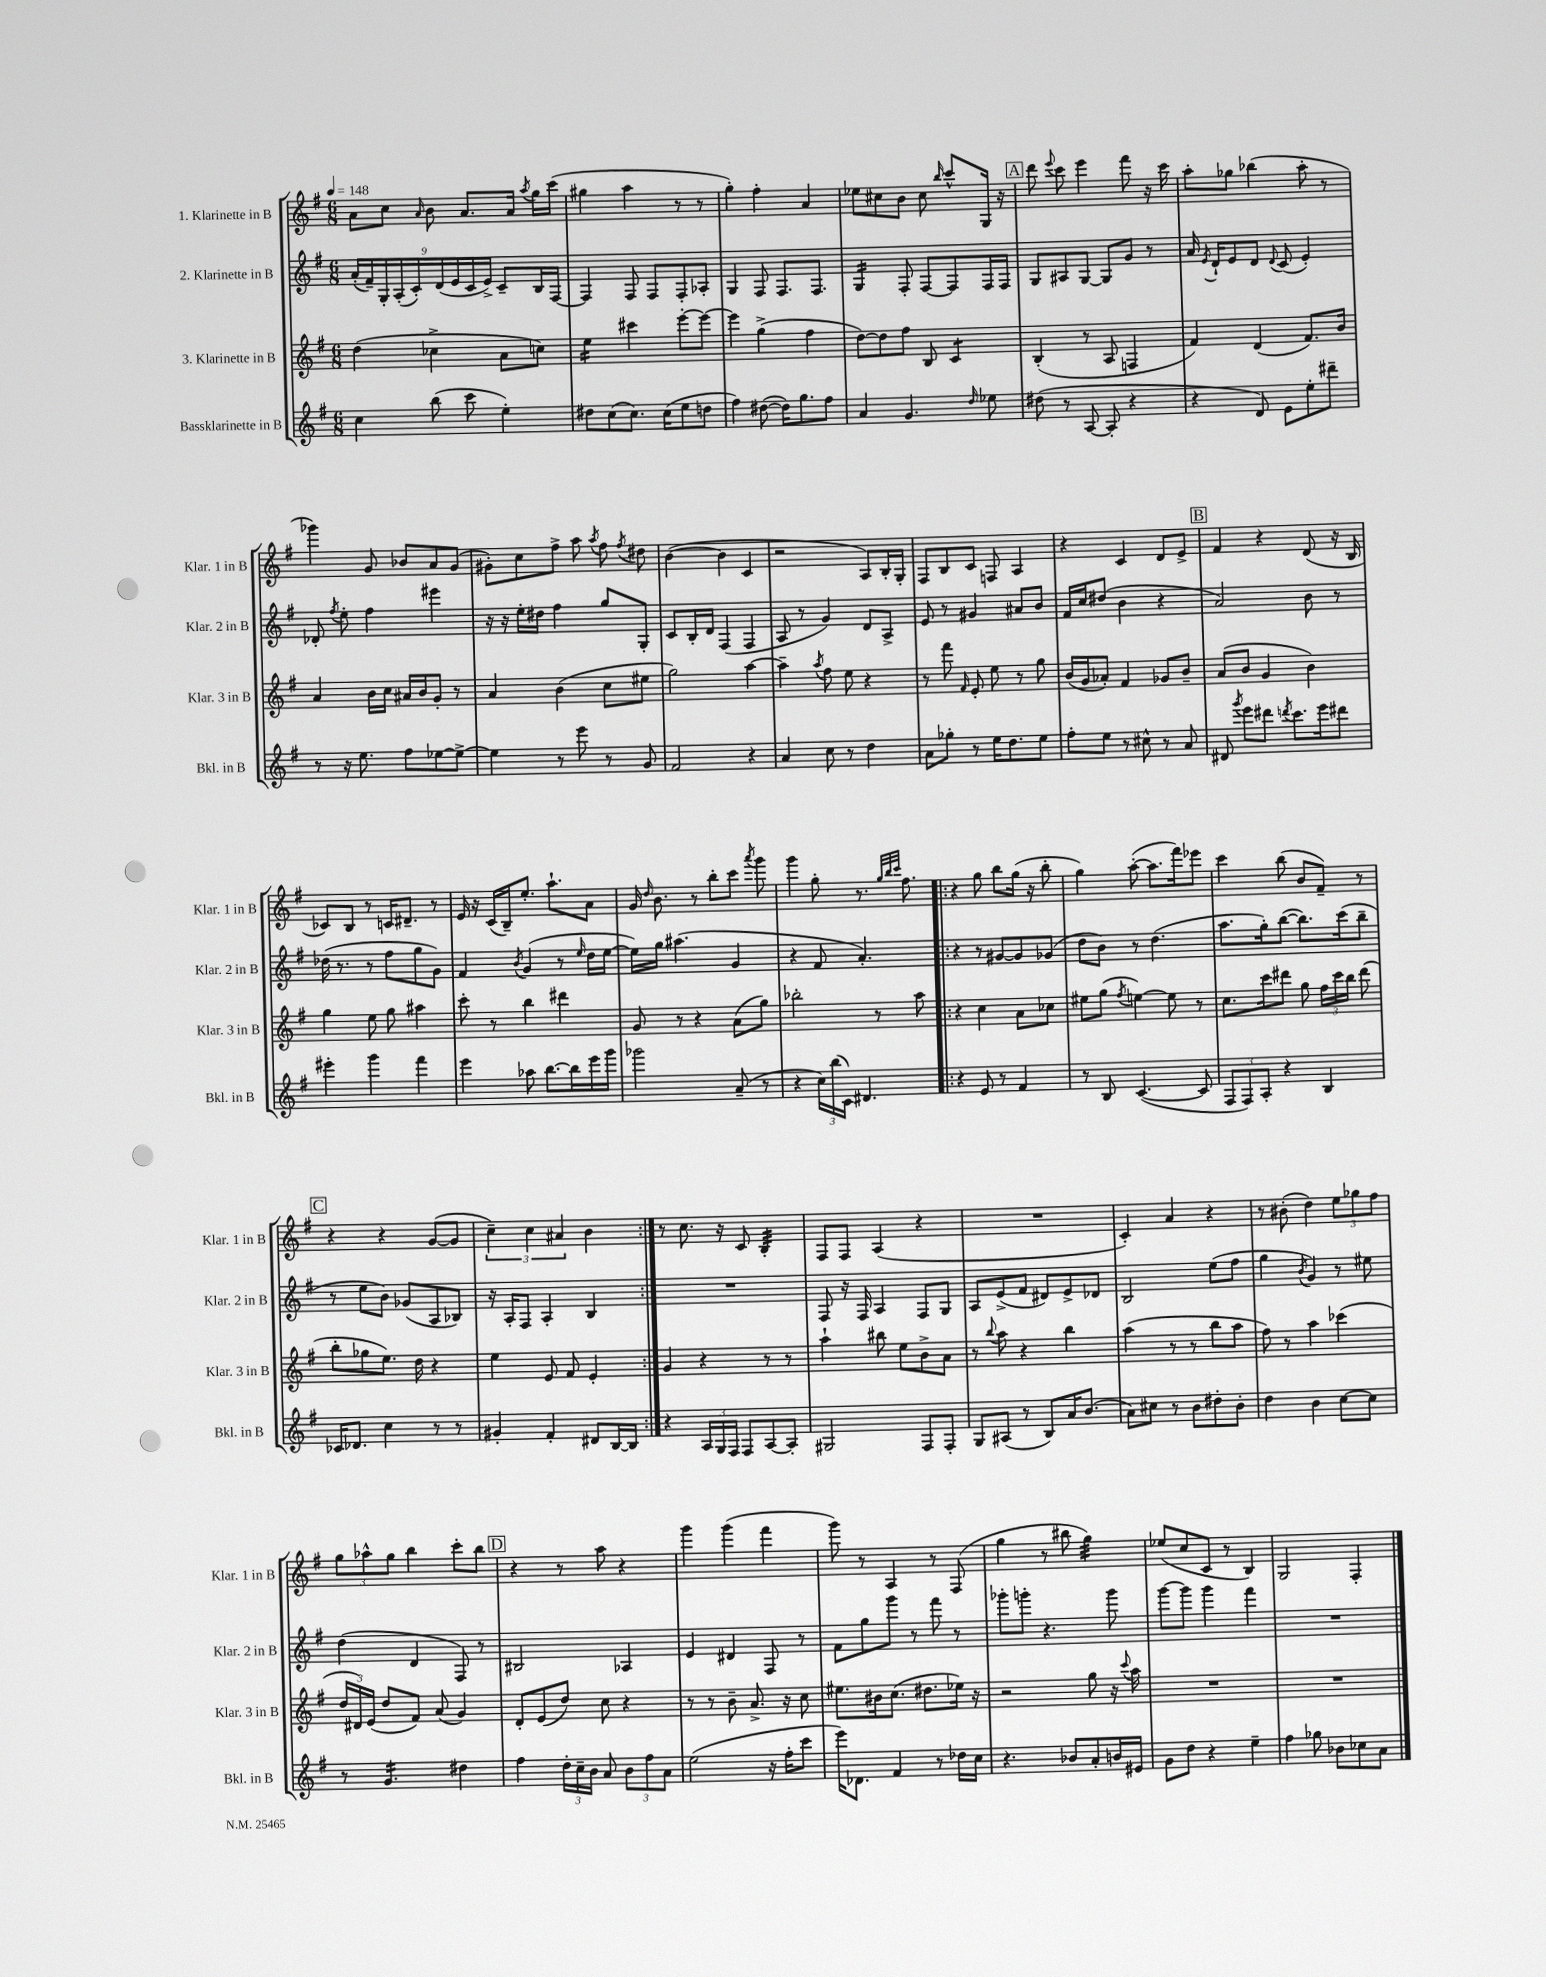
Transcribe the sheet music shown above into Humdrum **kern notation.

**kern	**kern	**kern	**kern
*staff4	*staff3	*staff2	*staff1
*clefG2	*clefG2	*clefG2	*clefG2
*k[f#]	*k[f#]	*k[f#]	*k[f#]
*M6/8	*M6/8	*M6/8	*M6/8
*MM148	*MM148	*MM148	*MM148
4cc\	(4dd\	(18a'/LL	8a\L
.	.	18f#~/)	.
.	.	18G'/	.
.	.	.	8cc\J
.	.	(18A'/	.
.	.	18c'/)	.
.	.	.	16qqa/
(8bb\	4cc-^\	.	8b\
.	.	(18d/	.
.	.	18e/	.
8ccc\	.	.	8.a/L
.	.	18c/	.
.	.	18e^/JJ)	.
4ee'\)	8a\L	8c~/L	.
.	.	.	16a/Jk
.	.	.	8qaa/
.	8cc\J)	16B/L	16gg\LL
.	.	[16F#/JJ	(16ccc\JJ
=	=	=	=
8dd#\L	4ee\	4F#/]	4gg#\
(8cc\	.	.	.
8.cc\J)	4ccc#\	8F#/	4aa\
.	.	8F#/L	.
(16cc\LK	.	.	.
8ee\	[8eee'\L	8F#'/	8r
8dd\J	8eee\_J	8A-'/J	8r
=	=	=	=
4ff#\)	4eee\]	4G/	4gg'\)
([8dd#\	(4gg^\	8F#/	4ff#'\
16dd#\]LK)	.	8.F#/L	.
8.gg\	.	.	.
.	4ff#\	.	4a/
.	.	8.F#/J	.
8ff#\J	.	.	.
=	=	=	=
4a/	[8dd\L)	4G/	8ee-\L
.	8dd\]	.	8cc#\
4.g/	8ff#\J	8F#'/	8b\J
.	8B/	[8F#/L	8cc#\
.	.	.	16qqbb/
.	4c/	8F#/]	8ccc^^/L
16qqdd/	.	.	.
8ee-\	.	16F#/L	16G/Jk
.	.	16F#/JJ	16r
=	=	=	=
(8dd#\	(4B'/	8G/L	8ddd\
.	.	.	8qqeee/
8r	.	8A#/	8ccc\
[8A/	8r	[8G/J	4eee\
8A'/]	8A/	8G/]L	.
4r	4F/	8g/J	8fff#\
.	.	8r	16r
.	.	.	16ccc\
=	=	=	=
4r	4f#/)	16a/	8aa'\L
.	.	8qe/	.
.	.	16d`/LK	.
.	.	8e/	8gg-\J
8d/)	(4d/	8d/J	(4bb-\
.	.	8qqd/	.
8e\L	.	(8c/	.
8ee'\	8.f#/L)	4e'/)	8aa'\
8ddd#~\J	.	.	8r
.	16b/Jk	.	.
=	=	=	=
8r	4a/	8d-'/	4ggg-\)
.	.	8qff#/	.
16r	.	8ee'\	.
8.ee\	.	.	.
.	16b\LL	4ff#\	8g/
.	16cc\JJ	.	.
8ff#\L	16a#/LL	.	8b-/L
.	16b/J	.	.
[8ee-\	8g'/J	4eee#\	8a/
8ee-^\_J	8r	.	(8g/J
=	=	=	=
4ee-\]	4a/	16r	8g#'\L)
.	.	16r	.
.	.	16ee'\LL	8cc\
.	.	16dd#\JJ	.
8r	(4b\	4ff#\	8ff#^\J
8eee\	.	.	8aa\
.	.	.	8qaa/
8r	8cc\L	8gg/L	8ff#\
.	.	.	8qff#/
8g/	8ee#\J	8G'/J	8dd#\
=	=	=	=
2f#/	2gg\)	8c/L	([4b\
.	.	16B'/L	.
.	.	16d/JJ	.
.	.	(4F#/	4b\]
4r	[4aa\	4F#/	4c/
=	=	=	=
4a/	4aa~\]	8A/	2r
.	.	8r	.
.	8qaa/	.	.
8cc\	8ff#\	4g/)	.
8r	8ee\	.	.
4dd\	4r	8d/L	8A/L)
.	.	8A^/J	16B'/L
.	.	.	16G'/JJ
=	=	=	=
8a\L	8r	8e/	8F#/L
8gg-'\J	8fff#\	8r	8B/
.	16qqf#/	.	.
8r	8e'/	4g#/	8c/J
16ee\LK	8ee\	.	8F/
8.dd\	.	.	.
.	8r	8a#/L	4A/
8ee\J	8gg\	8b/J	.
=	=	=	=
8ff#'\L	(16b/LL	16f#/LL	4r
.	16g/J	16cc/J	.
8ee\J	8a-'/J)	(8dd#/J	.
8r	4f#/	4b\	4c/
8cc#^^\	.	.	.
8r	8g-/L	4r	8d/L
8a/	8b~/J	.	8e^/J
=	=	=	=
8d#/	(8a/L	2a/)	4f#/
8qggg/	.	.	.
8eee\L	8b/J	.	.
8ddd#\J	4g/	.	4r
8qddd/	.	.	.
8.ccc\L	.	.	.
.	4b\)	8b\	(8d/
16eee\k	.	.	.
8ddd#\J	.	8r	16r
.	.	.	16B/
=	=	=	=
4eee#'\	4gg\	(16dd-\	8c-/L)
.	.	8.r	.
.	.	.	8B/J
4ggg\	8ee\	8r	8r
.	8gg\	8ff#\L	16c/LK
.	.	.	8.d#~/J
4fff#\	4aa#\	8gg\	.
.	.	8g\J)	8r
=	=	=	=
4eee\	8ccc'\	4f#/	16e/
.	.	.	16r
.	8r	.	(16c/LL
.	.	.	16B~/J)
.	.	8qb/	.
8aa-\	4bb\	(4g/	8.ee'/J
[8.bb\L	.	.	.
.	.	.	8.aa`\L
.	4ddd#\	8r	.
16bb\]L	.	.	.
.	.	16qqee/	.
16eee\	.	16dd\LL	8a\J
16ggg\JJ	.	[16ee\JJ	.
=	=	=	=
2ggg-\	8g/	16ee\]LL)	16g/
.	.	.	16qqdd/
.	.	16gg\JJ	8.b\
.	8r	(4.aa#\	.
.	4r	.	8r
.	.	.	8bb'\L
(8a~/	(8a\L	4g/	8ccc\J
.	.	.	8qaaa/
8r	8gg\J)	.	8ggg\
=	=	=	=
4r	2bb-'\	4r	4ggg\
24cc\LL)	.	8f#/	8gg'\
(24bb\	.	.	.
24c\JJ)	.	.	.
4.d#/	.	4.a'/)	8.r
.	8r	.	.
.	.	.	32qqgg/LLL
.	.	.	32qqbb/
.	.	.	32qqccc/JJJ
.	.	.	8.ff#\
.	8aa\	.	.
=!|:	=!|:	=!|:	=!|:
4r	4r	4r	4r
8e/	4cc\	8r	8gg\
8r	.	[8g#/L	8bb\L
4f#/	8a\L	8g#/]	(16gg\Jk
.	.	.	16r
.	8cc-\J	(8g-/J	8bb'\
=	=	=	=
8r	8ee#\L	8dd\L	4gg\)
8B/	(8gg\J	8b\J)	.
.	8qff#/	.	.
([4.c/	[4ee\)	8r	([8aa'\
.	.	(4.dd\	8.aa\]L
.	8ee\]	.	.
.	.	.	16fff#\k)
8c/]	8r	.	8eee-\J
=	=	=	=
12F#/L	8.cc\L	8.aa\L	4ccc\
12F#/)	.	.	.
12A'/J	.	.	.
.	16ccc\k	16gg'\k)	.
4r	8ddd#\J	([8bb\J	(8bb\
.	8gg\	8.bb\]L)	8b/L
4B/	24ff#\LL	.	8f#~/J)
.	24ccc\	.	.
.	.	(16ccc\k	.
.	24bb\JJ	.	.
.	(8ddd#\	8bb~\J	8r
=	=	=	=
16c-/LK	8bb'\L	8r	4r
8.d-/J	.	.	.
.	8gg-\	8ee\L	.
4cc\	8.ee\J)	8b\J)	4r
.	.	(8g-/L	.
.	16dd\	.	.
8r	4r	8A/	([8g/L
8r	.	8B-/J)	8g/]J
=	=	=	=
4g#'/	4ee\	16r	6cc~\)
.	.	16A'/LK	.
.	.	8F#/J	.
.	.	.	6cc\
4f#'/	8e/	4A'/	.
.	.	.	6a#/
.	8f#/	.	.
8d#/L	4e'/	4B/	4b\
[16B/L	.	.	.
16B/]JJ	.	.	.
=:|!	=:|!	=:|!	=:|!
4r	4g/	2.r	8r
.	.	.	8.cc\
24A/LL	4r	.	.
24G/	.	.	.
.	.	.	16r
24F#/JJ	.	.	.
8F#/L	.	.	8c/
[8A/	8r	.	4B'/
8A'/]J	8r	.	.
=	=	=	=
2G#/	4aa`\	8F#/	8F#/L
.	.	16r	8F#/J
.	.	16F#/	.
.	8bb#\	4A/	(4A/
.	8ee\L	.	.
8F#/L	8b^\	8F#/L	4r
8F#'/J	8a\J	8G/J	.
=	=	=	=
8G/L	8r	8A/L	2.r
.	8qqbb/	.	.
(8A#/J	8aa\	(8e^/	.
8r	4r	8f#/J	.
8B/L)	.	8d#/L)	.
16a/K	4bb\	8e^/	.
(8.b/J	.	.	.
.	.	8d-/J	.
=	=	=	=
8a\L)	(4aa\	2B/	4c'/)
8cc#\J	.	.	.
8r	8r	.	4a/
8b\L	8r	.	.
8dd#'\	8bb\L	(8ee\L	4r
8b'\J	8aa\J	8ff#\J	.
=	=	=	=
4dd\	8ff#\)	4gg\	8r
.	8r	.	(8b#'\
.	.	8qb/	.
4b\	4aa\	4g/)	4dd\)
[8cc\L	(4ccc-\	8r	12ee\L
.	.	.	12gg-\
8cc\]J	.	8ee#\	.
.	.	.	12ff#\J
=	=	=	=
8r	24dd/LL	(4dd\	12gg\L
.	24d#/)	.	.
.	(24e/JJ	.	12aa-^^\
4.g/	8dd/L	.	.
.	.	.	12gg\J
.	8f#/J)	4d/	4bb\
.	(8a/	.	.
4dd#\	4g/)	8F#/)	8ccc'\L
.	.	8r	8bb\J
=	=	=	=
4ff#\	8d'/L	2B#/	4r
.	(8e/	.	.
24dd'\LL	8dd/J)	.	8r
24cc~\	.	.	.
24b\JJ	.	.	.
8a/	8cc\	.	8aa\
12b\L	4r	4A-/	4r
12ff#\	.	.	.
12a\J	.	.	.
=	=	=	=
(2ee\	8r	4e/	4ggg\
.	8r	.	.
.	8b~\	4d#/	(4ggg\
.	8.a^/	.	.
16r	.	8F#/	4fff#\
16ff#'\LK	16r	.	.
8ccc\J	8cc\	8r	.
=	=	=	=
16eee\LK)	8.ee#\L	8f#\L	8ggg\)
8.d-\J	.	.	.
.	.	8gg\	8r
.	16b#\k	.	.
4f#/	(8.cc\J	8ggg\J	4A/
.	.	8r	.
.	8.dd#\L	.	.
8r	.	8fff#\	8r
16dd-\LL	16ee-\Jk)	8r	(8F#/
16cc\JJ	16r	.	.
=	=	=	=
4.r	2r	8ggg-'\L	4gg\
.	.	8ggg'\J	.
.	.	4.r	8r
8b-/L	.	.	8bb#\
8a'/	8gg\	.	4gg\)
16b/L	16r	8ggg\	.
.	8qqccc/	.	.
16e#/JJ	16aa\	.	.
=	=	=	=
8g\L	2.r	[8ggg\L	(8ee-/L
8dd\J	.	8ggg\]J	8cc/
4r	.	4ggg\	8c/J
.	.	.	8r
4ee~\	.	4fff#\	4B/)
=	=	=	=
4ff#\	2.r	2.r	2G/
8gg-\	.	.	.
8b-\L	.	.	.
8cc-\	.	.	4F#'/
8a\J	.	.	.
==	==	==	==
*-	*-	*-	*-
